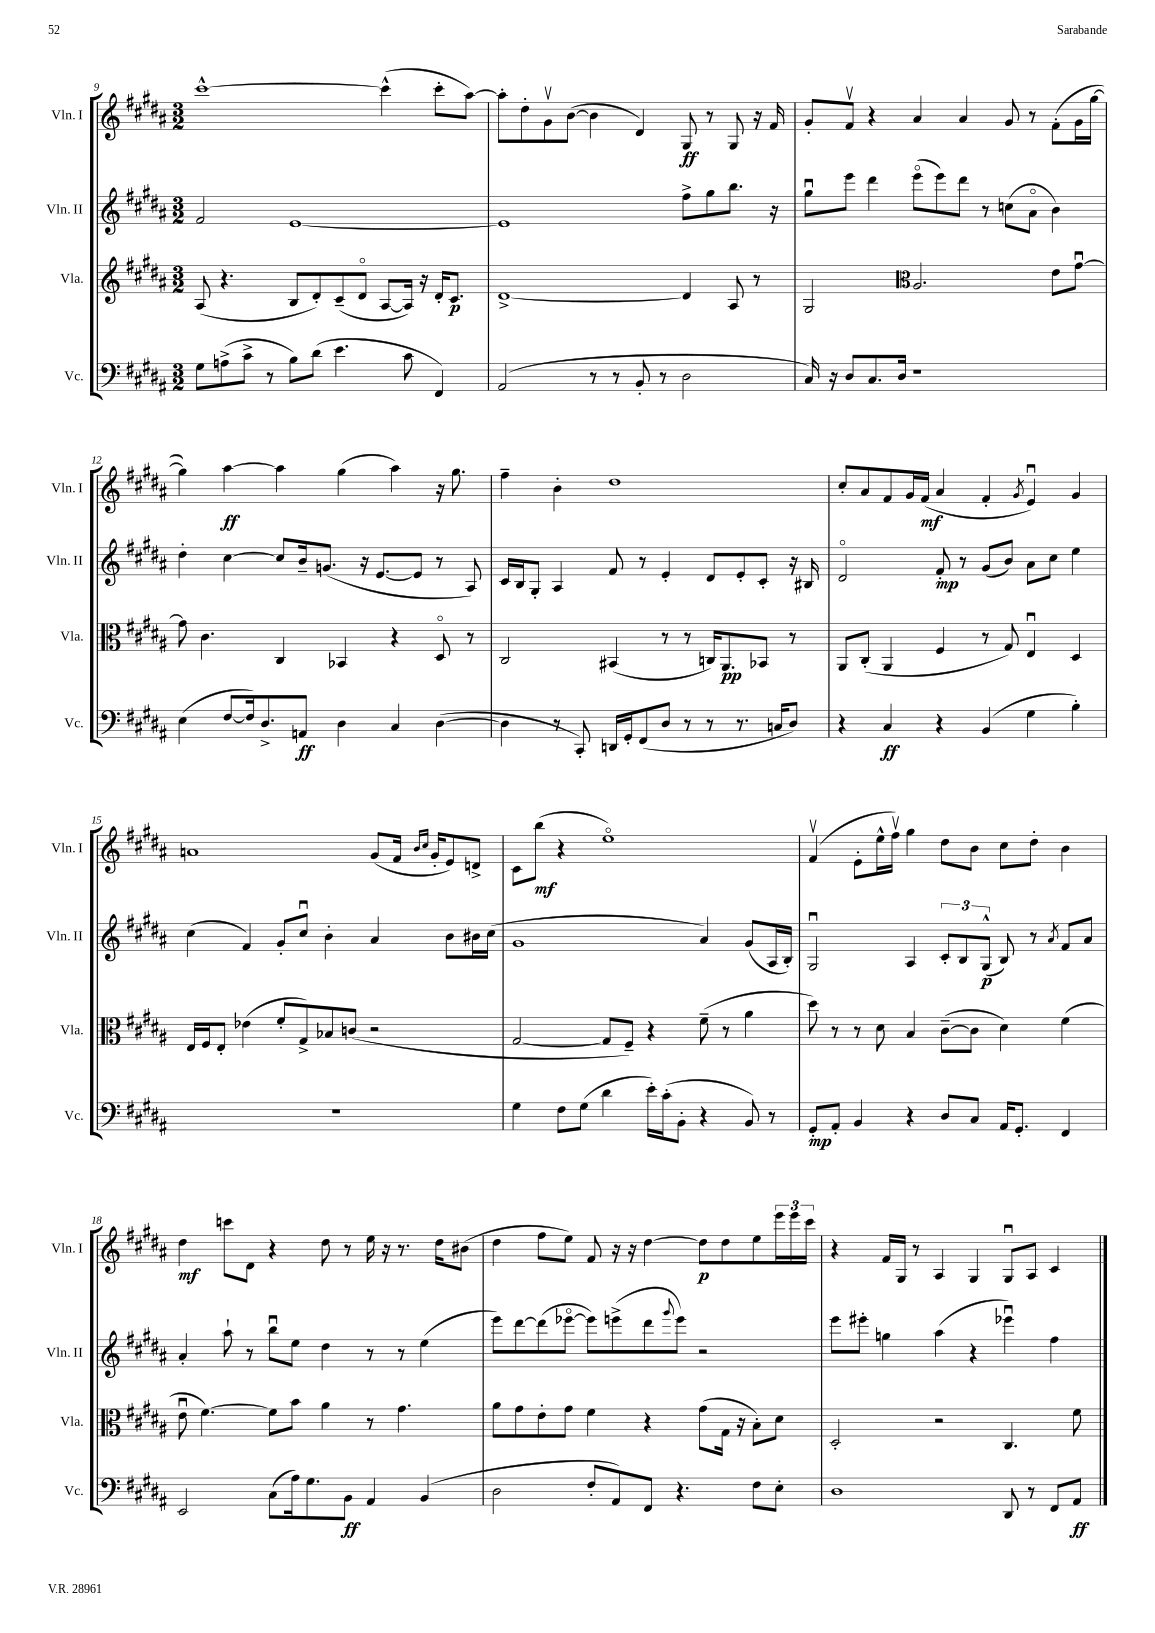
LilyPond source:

<<
\new StaffGroup <<
\new Staff = "s0" \with { instrumentName = "Vln. I" shortInstrumentName = "Vln. I" } {
    \clef treble \key b \major \numericTimeSignature \time 3/2
    cis'''1~-^ cis'''4-^( cis'''8-. ais''8~) |
    ais''8-. dis''8-. gis'8\upbow b'8~( b'4 dis'4) gis8\ff r8 gis8 r16 fis'16 |
    gis'8-. fis'8\upbow r4 ais'4 ais'4 gis'8 r8 fis'8-.( gis'16 gis''16~ |
    gis''4) ais''4~\ff ais''4 gis''4( ais''4) r16 gis''8. |
    fis''4-- b'4-. dis''1 |
    cis''8-. ais'8 fis'8 gis'16 fis'16\mf( ais'4 fis'4-. \acciaccatura { gis'8 } e'4\downbow) gis'4 |
    a'1 gis'8( fis'16 \grace { b'16 cis''16 } gis'16-. e'8) d'8-> |
    cis'8 b''8\mf( r4 e''1\flageolet) |
    fis'4\upbow( e'8-. e''16-^ fis''16\upbow) gis''4 dis''8 b'8 cis''8 dis''8-. b'4 |
    dis''4\mf c'''8 dis'8 r4 dis''8 r8 e''16 r16 r8. dis''16 bis'8( |
    dis''4 fis''8 e''8) fis'8 r16 r16 dis''4~ dis''8\p dis''8 e''8 \tuplet 3/2 { e'''16 e'''16 cis'''16 } |
    r4 fis'16 gis16 r8 ais4 gis4 gis8\downbow ais8 cis'4 \bar "|." |
}
\new Staff = "s1" \with { instrumentName = "Vln. II" shortInstrumentName = "Vln. II" } {
    \clef treble \key b \major \numericTimeSignature \time 3/2
    fis'2 e'1~ |
    e'1 fis''8-> gis''8 b''8. r16 |
    gis''8\downbow e'''8 dis'''4 e'''8\flageolet( e'''8) dis'''8 r8 c''8( ais'8\flageolet b'4) |
    dis''4-. cis''4~ cis''8 b'16-- g'8.( r16 e'8.~ e'8 r8 ais8) |
    cis'16 b16 gis8-. ais4 fis'8 r8 e'4-. dis'8 e'8-. cis'8-. r16 bis16 |
    dis'2\flageolet fis'8-.\mp r8 gis'8( b'8) ais'8 cis''8 e''4 |
    cis''4( fis'4) gis'8-. cis''8\downbow b'4-. ais'4 b'8 bis'16 cis''16( |
    gis'1 ais'4) gis'8( ais16 b16-.) |
    gis2\downbow ais4 \tuplet 3/2 { cis'8-. b8 gis8-^\p( } b8) r8 \acciaccatura { ais'8 } fis'8 ais'8 |
    ais'4-. ais''8-! r8 b''8\downbow e''8 dis''4 r8 r8 e''4( |
    e'''8) dis'''8~ dis'''8( ees'''8~\flageolet ees'''8) e'''8->( dis'''8 \appoggiatura { gis'''8 } e'''8) r2 |
    e'''8 eis'''8-. g''4 ais''4( r4 ees'''4\downbow) fis''4 \bar "|." |
}
\new Staff = "s2" \with { instrumentName = "Vla." shortInstrumentName = "Vla." } {
    \clef treble \key b \major \numericTimeSignature \time 3/2
    ais8( r4. b8 dis'8-.) cis'8--( dis'8\flageolet ais8~ ais16) r16 dis'16-. cis'8.\p |
    dis'1~-> dis'4 ais8 r8 |
    gis2 \clef alto ais2. e'8 gis'8~\downbow |
    gis'8 cis'4. cis4 bes,4 r4 dis8\flageolet r8 |
    cis2 bis,4( r8 r8 c16) ais,8.\pp bes,8 r8 |
    ais,8 cis8-.( ais,4 fis4 r8 gis8) e4\downbow dis4 |
    e16 fis16 e8-. ees'4( fis'8-. gis8->) bes8 c'8( r2 |
    gis2~ gis8 fis8--) r4 fis'8--( r8 ais'4 |
    dis''8) r8 r8 dis'8 b4 cis'8~--( cis'8 dis'4) fis'4( |
    e'8\downbow fis'4.~) fis'8 b'8 ais'4 r8 gis'4. |
    ais'8 gis'8 e'8-. gis'8 fis'4 r4 gis'8( gis16 r16 b8-.) dis'8 |
    dis2-. r2 cis4. fis'8 \bar "|." |
}
\new Staff = "s3" \with { instrumentName = "Vc." shortInstrumentName = "Vc." } {
    \clef bass \key b \major \numericTimeSignature \time 3/2
    gis8 a8->( cis'8-> r8 b8) dis'8( e'4. cis'8 fis,4) |
    ais,2( r8 r8 b,8-. r8 dis2 |
    cis16) r16 dis8 cis8. dis16 r1 |
    e4( fis8~ fis16) dis8.-> a,8\ff dis4 cis4 dis4~( |
    dis4 r8 cis,8-.) d,16 gis,16-. fis,8( dis8 r8 r8 r8. c16 dis8) |
    r4 cis4\ff r4 b,4( gis4 b4-.) |
    R1. |
    gis4 fis8 gis8( dis'4 e'16-.) cis'16-.( b,8-. r4 b,8) r8 |
    gis,8-.\mp ais,8-. b,4 r4 dis8 cis8 ais,16 gis,8.-. fis,4 |
    e,2 cis8( ais16) gis8. b,8\ff ais,4 b,4( |
    dis2 fis8-. ais,8) fis,8 r4. fis8 e8-. |
    dis1 dis,8 r8 fis,8 ais,8\ff \bar "|." |
}
>>
>>
\layout { \context { \Score currentBarNumber = #9 } }
